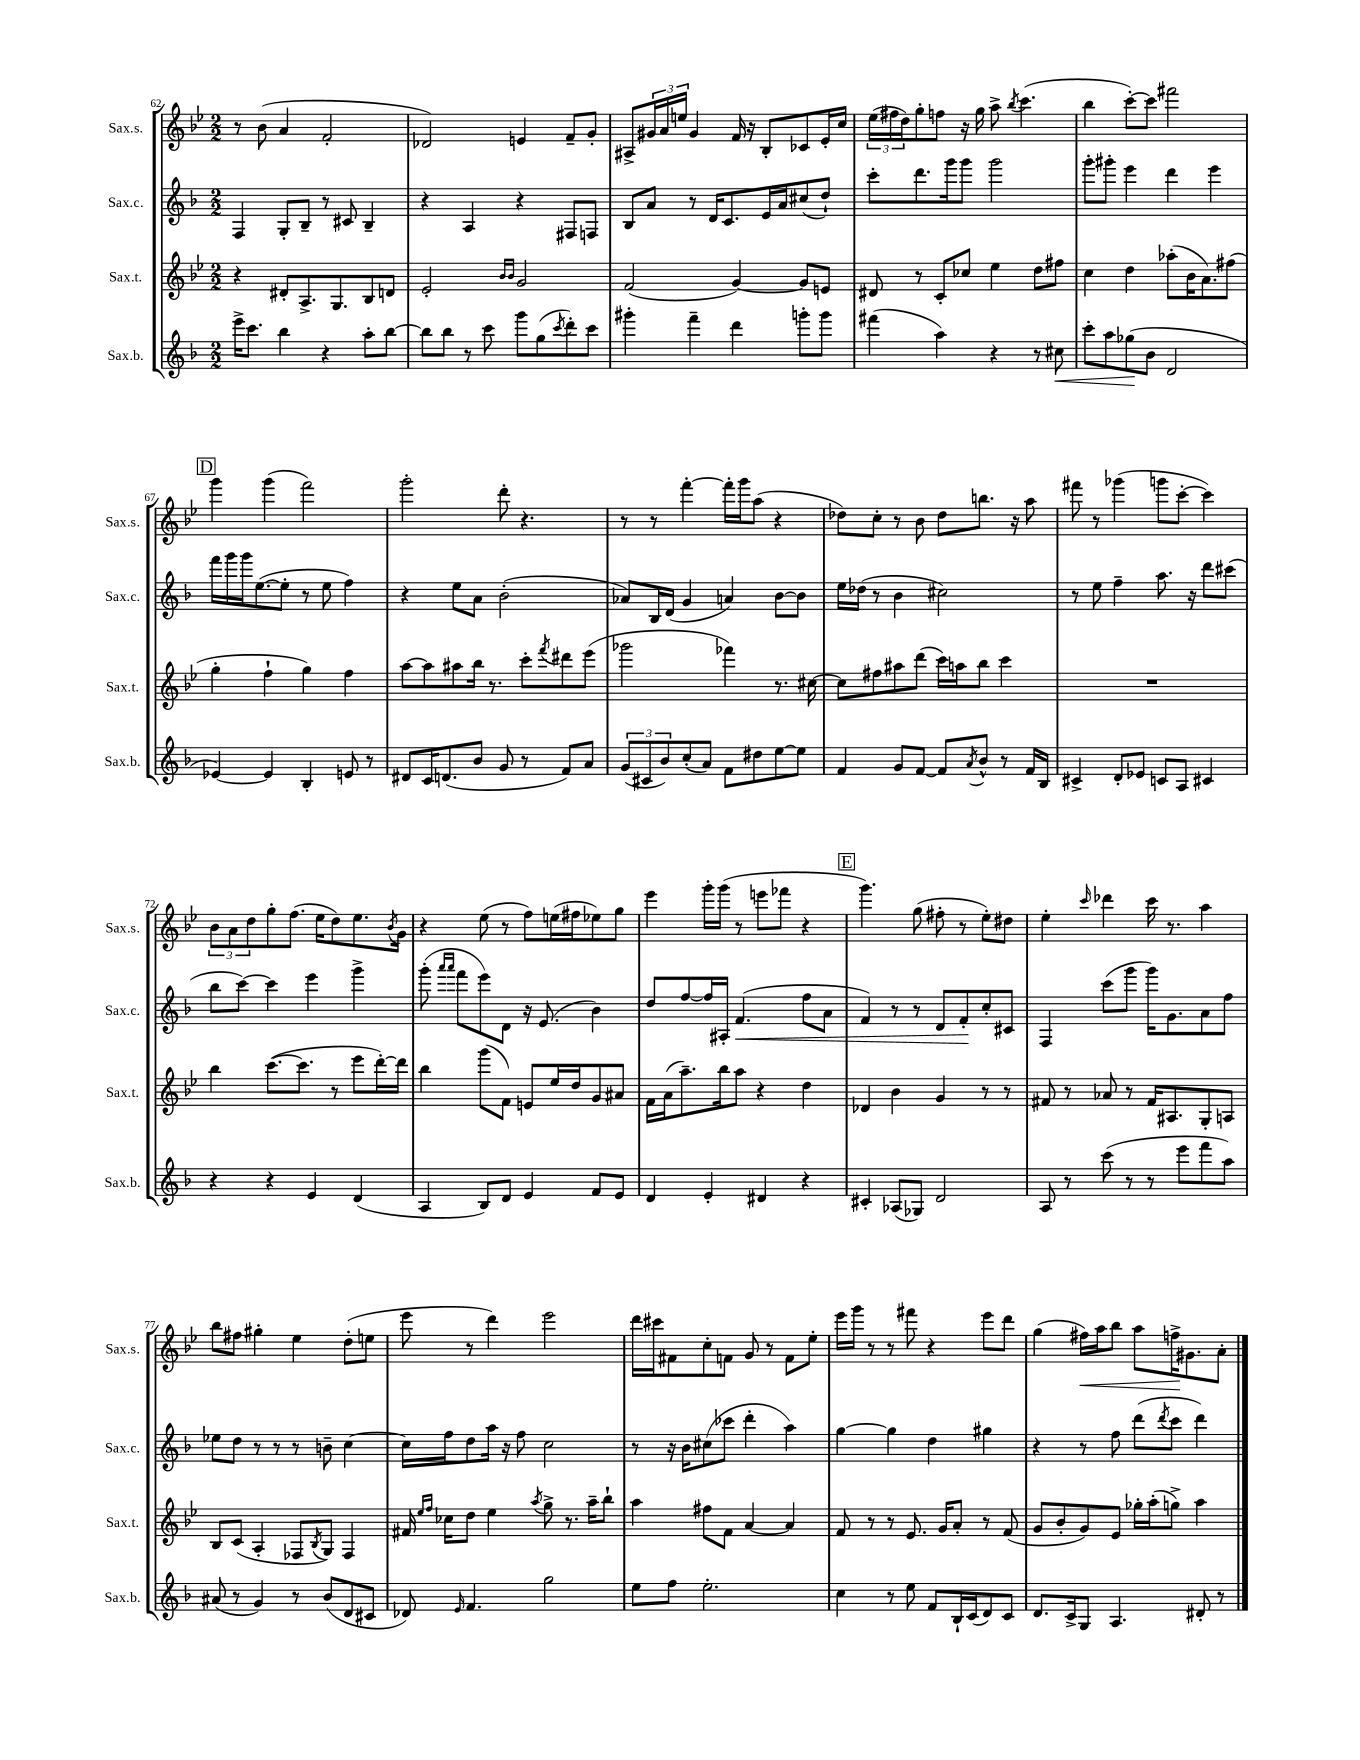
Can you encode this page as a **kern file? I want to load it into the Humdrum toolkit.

**kern	**kern	**kern	**kern
*staff4	*staff3	*staff2	*staff1
*clefG2	*clefG2	*clefG2	*clefG2
*k[b-]	*k[b-e-]	*k[b-]	*k[b-e-]
*M2/2	*M2/2	*M2/2	*M2/2
16eee^	4r	4F	8r
8.ccc	.	.	.
.	.	.	(8b-
4bb-	8d#'	8G'	4a
.	8.A^	8B-~	.
4r	.	8r	2f'
.	8.G	.	.
.	.	8c#	.
8aa'	8B-	4B-~	.
[8bb-	8d	.	.
=	=	=	=
8bb-]	2e-'	4r	2d-)
8bb-	.	.	.
8r	.	4A	.
8ccc	.	.	.
.	16qqb-	.	.
.	16qqb-	.	.
8ggg	2g	4r	4e
(8gg	.	.	.
8qccc	.	.	.
8ddd')	.	8F#	8f~
8ccc	.	8F	8g'
=	=	=	=
4ggg#'	(2f	8B-	8A#^
.	.	8a	24g#
.	.	.	24a
.	.	.	24ee
4fff~	.	8r	4g#
.	.	16d	.
.	.	8.c	.
4ddd	[4g)	.	16f
.	.	.	16r
.	.	16e	8B-'
.	.	16a	.
8ggg'	8g]	(8cc#	8c-
8ggg	8e	8dd`)	16e-'
.	.	.	16cc
=	=	=	=
(4fff#	8d#	8ccc'	(24ee-
.	.	.	24ff#
.	.	.	24dd)
.	8r	8.ddd	8gg'
4aa)	8c'	.	8ff
.	.	16ggg	.
.	8cc-	8ggg	16r
.	.	.	16gg
4r	4ee-	2ggg	8aa^
.	.	.	8qbb-
.	.	.	(4.ccc
8r	8dd	.	.
8cc#	8ff#	.	.
=	=	=	=
8ccc'	4cc	8ggg'	4bb-
8aa	.	8ggg#'	.
(8gg-	4dd	4eee	[8ccc')
8b-	.	.	8ccc]
2d	(8aa-'	4ddd	2fff#
.	16b-	.	.
.	8.a)	.	.
.	.	4eee	.
.	(8ff#	.	.
=	=	=	=
[4e-)	4gg'	16fff	4ggg
.	.	16ggg	.
.	.	16ggg	.
.	.	([8.ee	.
4e-]	4ff`	.	(4ggg
.	.	8ee']	.
4B-'	4gg)	8r	2fff)
.	.	8ee	.
8e	4ff	4ff)	.
8r	.	.	.
=	=	=	=
8d#	[8aa	4r	2ggg'
16c	8aa]	.	.
(8.d	.	.	.
.	8aa#	8ee	.
8b-	16bb-	8a	.
.	8.r	.	.
8g	.	(2b-'	8ddd'
8r	8ccc'	.	4.r
.	8qfff	.	.
8f)	8ddd#	.	.
8a	(8eee-	.	.
=	=	=	=
(12g	2ggg-	8a-)	8r
12c#	.	.	.
.	.	16B-	8r
12b-)	.	.	.
.	.	(16d	.
(8cc'	.	4g	[4fff'
8a)	.	.	.
8f	4fff-)	4a)	16fff']
.	.	.	16ggg
8dd#	.	.	(8aa
[8ee	8.r	[8b-	4r
8ee]	.	8b-]	.
.	[16cc#	.	.
=	=	=	=
4f	8cc#]	16ee	8dd-)
.	.	(16dd-	.
.	8ff#	8r	8cc'
8g	8aa#	4b-	8r
[8f	(8ddd	.	8b-
8f]	16ccc)	2cc#)	8dd-
.	16aa	.	.
8qa	.	.	.
8b-^^	8bb-	.	8.bb
8r	4ccc	.	.
.	.	.	16r
16f	.	.	8aa
16B-	.	.	.
=	=	=	=
4c#^	1r	8r	8fff#
.	.	8ee	8r
8d'	.	4ff~	(4ggg-
8e-	.	.	.
8c	.	8.aa	8ggg
8A	.	.	[8ccc'
.	.	16r	.
4c#	.	8ddd	4ccc])
.	.	(8ccc#	.
=	=	=	=
4r	4bb-	8bb-	12b-
.	.	.	12a
.	.	[8ccc)	.
.	.	.	12dd
4r	([8.ccc	4ccc]	8gg'
.	.	.	(8.ff
.	8.ccc]	.	.
4e	.	4eee	.
.	.	.	16ee-
.	8r	.	8dd)
(4d	8eee-	4ggg^	8.ee-
.	[16ddd')	.	.
.	.	.	8qb-
.	16ddd]	.	16g
=	=	=	=
4A	4bb-	(8ggg'	4r
.	.	16qqaaa	.
.	.	16qqaaa	.
.	.	8fff	.
8B-)	(8ggg	8eee)	(8ee-
8d	8f)	8d	8r
4e	8e	16r	8ff)
.	.	(8.e	.
.	16ee-	.	(16ee
.	16dd	.	16ff#
8f	8g	4b-)	8ee-)
8e	8a#	.	8gg
=	=	=	=
4d	16f	8dd	4eee-
.	(16a	.	.
.	8.aa~)	[8ff	.
4e'	.	16ff]	16ggg'
.	16bb-	16A#'	(16ggg
.	8aa	(4.f	8r
4d#	4r	.	8eee
.	.	.	8fff-
4r	4dd	8ff	4r
.	.	8a	.
=	=	=	=
4c#'	4d-	4f)	4.ggg)
(8A-	4b-	8r	.
8G-)	.	8r	(8gg
2d	4g	8d	8ff#'
.	.	8f'	8r
.	8r	8cc'	8ee-')
.	8r	8c#	8dd#
=	=	=	=
8A	8f#	4F	4ee-'
8r	8r	.	.
.	.	.	16qqccc
(8ccc	8a-	(8ccc	4ddd-
8r	8r	8ggg	.
8r	16f#	16ggg)	16ccc
.	8.A#	8.g	8.r
8eee	.	.	.
8fff	8G'	8a	4aa
8aa)	8A	8ff	.
=	=	=	=
(8a#	8B-	8ee-	8bb-
8r	(8c	8dd	8ff#
4g)	4A'	8r	4gg#'
.	.	8r	.
8r	8F-	8r	4ee-
.	8qB-	.	.
(8b-	8G)	8b~	.
8d	4F-	[4cc	(8dd'
8c#	.	.	8ee
=	=	=	=
8d-)	16f#	16cc]	8eee-
.	16qqee-	.	.
.	16qqff	.	.
.	16cc-	16ff	.
16qqe	.	.	.
4.f	8dd	8dd	8r
.	4ee-	16aa	4ddd)
.	.	16r	.
.	.	8ff	.
.	8qaa	.	.
2gg	8gg^	2cc	2eee-
.	8.r	.	.
.	16aa~	.	.
.	8bb-`	.	.
=	=	=	=
8ee	4aa	8r	16ddd
.	.	.	16ccc#
8ff	.	16r	8f#
.	.	16b-	.
2.ee'	8ff#	(8cc#	8cc'
.	8f	8ccc-	8f
.	[4a	4ddd'	8g
.	.	.	8r
.	4a]	4aa)	8f
.	.	.	8ee-'
=	=	=	=
4cc	8f	[4gg	16eee-
.	.	.	16ggg
.	8r	.	8r
8r	8r	4gg]	8r
8ee	8.e-	.	8fff#
8f	.	4dd	4r
.	16g	.	.
16B-`	8a'	.	.
(16c	.	.	.
8d)	8r	4gg#	8eee-
8c	(8f	.	8ddd
=	=	=	=
8.d	8g	4r	(4gg
.	8b-'	.	.
16c^	.	.	.
8G	8g)	8r	16ff#)
.	.	.	16aa
4.A	8e-	8ff	8bb-
.	16gg-'	(8ddd	8aa
.	(16aa'	.	.
.	.	8qddd	.
.	8gg^)	8ccc	16ff^
.	.	.	8.g#
8d#'	4aa	4ddd)	.
8r	.	.	8a'
==	==	==	==
*-	*-	*-	*-
